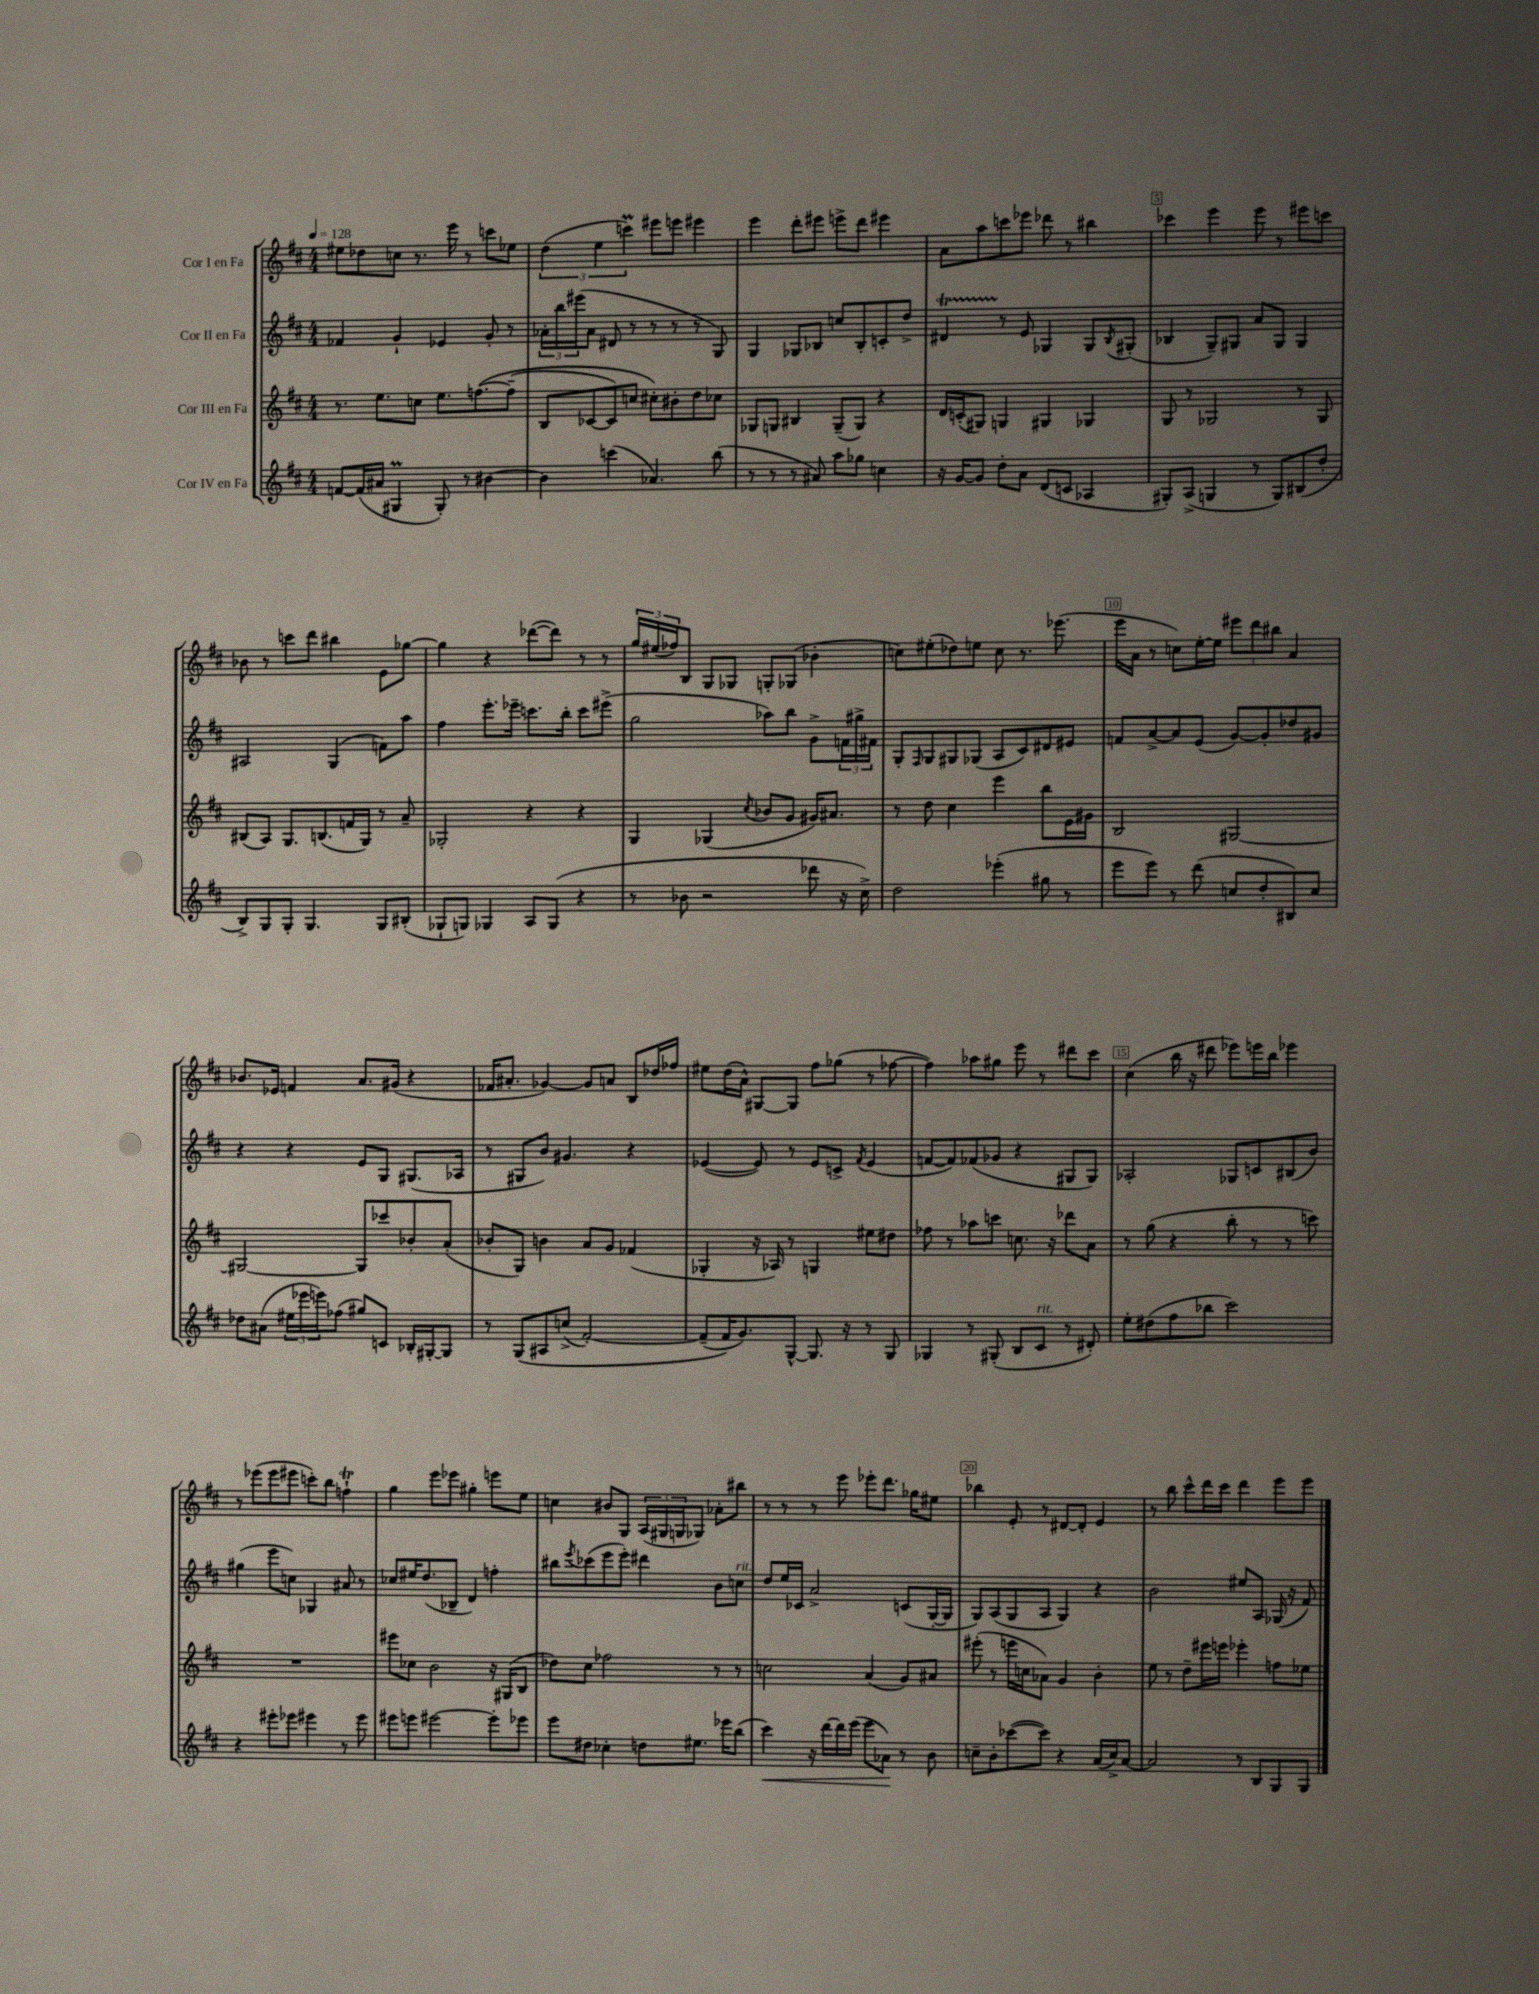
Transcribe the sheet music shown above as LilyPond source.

<<
\new StaffGroup <<
\new Staff = "s0" \with { instrumentName = "Cor I en Fa" } {
    \clef treble \key d \major \numericTimeSignature \time 4/4 \tempo 4 = 128
    eis''8 des''8 c''8 r8. e'''16 r8 c'''8 ees''8 |
    \tuplet 3/2 { d''4( e''4 c'''4\prall) } eis'''8 e'''8 eis'''4 |
    e'''4 d'''8-. eis'''8 e'''8-> d'''8 eis'''4 |
    a'8 a''8 c'''8 ees'''8 des'''8 r8 bis''4 |
    ces'''4 e'''4 e'''8 r8 eis'''8 c'''8 |
    bes'8 r8 c'''8 d'''8 bis''4 e'8 ges''8~ |
    ges''4 r4 des'''8~( des'''8) r8 r8 |
    \tuplet 3/2 { g''16 eis''16( fes''16) } b8 g8 ges8 g8-. ges8( bes'4-. |
    c''8) eis''8-.( des''8) e''8 c''8 r8. ees'''8.( |
    e'''16 a'16 r8 c''8) e''16~-. e''16 \tuplet 3/2 { eis'''8 d'''8 bis''8 } a'4 |
    bes'8. ees'16 f'4 a'8. gis'16( r4 |
    fes'16 ais'8.-. ges'4~) ges'8 a'8 b8 des''16 fes''16 |
    eis''8 d''16( a'16-^) gis8~ gis8 fis''8 ges''8( r8 fes''8~ |
    fes''4) aes''8 gis''8 e'''8 r8 dis'''8 cis'''8 |
    cis''4( b''16 r16 dis'''8 ees'''8) e'''16 b''16 ees'''4 |
    r8 ees'''8( ees'''8 eis'''8 c'''8-.) b''8 f''4-!\trill |
    g''4 e'''8 ees'''8 gis''4-. e'''8 e''8 |
    c''4 bis'8 g8 \tuplet 3/2 { a16( gis16 g16 } ges8) aes'8-. bis''8 |
    r8 r8 r8 e'''8 ees'''8-. d'''8. ges''16 eis''8 |
    bes''4 e'8-. r8 dis'8~ dis'8-. e'4 |
    r8 b''8 cis'''8-^ d'''16 cis'''16 d'''4 e'''8 e'''8 \bar "|." |
}
\new Staff = "s1" \with { instrumentName = "Cor II en Fa" } {
    \clef treble \key d \major \numericTimeSignature \time 4/4
    fes'4 g'4-! ees'4 g'8-. r8 |
    \tuplet 3/2 { aes'16-. b''16 eis'''16( } aes'8 dis'8 r8 r8 r8 r8 g8) |
    g4 ges8 bes8 c''8 bes8-. c'8-. d''8-> |
    dis'4\startTrillSpan r8\stopTrillSpan e'8 ges4 ges8 \acciaccatura { b8 } gis8-.( |
    bes4 g8--) gis8 a'8 gis8 gis4 |
    ais2 g4( f'8) a''8 |
    fis''4 e'''8.-. ees'''16-- c'''8. b''16-. c'''8 eis'''8->( |
    g''2 aes''8) b''8 g'8-> \tuplet 3/2 { f'16 gis''16-> fis'16 } |
    g8-. \grace { fis16 } g8 gis8 ges8( a8 cis'8) dis'8 eis'8 |
    f'8 a'8~-> a'8 e'8( g'8~) g'8-. des''8 gis'8 |
    r4 r4 e'8 g8 gis8.( aes16 |
    r8 gis8 b'8) gis'4. r4 |
    ees'4~( ees'8) r8 ees'8 c'8-> \acciaccatura { fis'8 } ees'4( |
    f'8~ f'8) fes'8( ges'8 r4 gis8 gis8) |
    aes2-. ges8 c'8 bis8( b'8) |
    gis''4( e'''8 c''8) ges4 ais'8 r8 |
    ces''8 eis''16 d''8.( bes8-- d'4) f''4-. |
    bis''8 \acciaccatura { e'''8 } ces'''8( e'''8 e'''8-.) dis'''4 b'8 c''8^\markup { \italic "rit." } |
    d''8 e''16 ces'16 a'2-> c'8( g16~-. g16 |
    g8) a8( g8 a8 g4) r4 |
    b'2 eis''8 a8 ges16( r16 fis'8) \bar "|." |
}
\new Staff = "s2" \with { instrumentName = "Cor III en Fa" } {
    \clef treble \key d \major \numericTimeSignature \time 4/4
    r8. e''8. c''8 e''8. f''8.~\( f''8--( |
    b8 ces'8~ ces'8) c''8 cis''8-.\) bis'8-. d''8 ces''8 |
    ges8 g8 bis4 g8--( g8) r4 |
    d'16 c'16-.( gis8) g4 gis4 ges4 |
    g8 r8 ges2 r8 ges8 |
    bis8( a8) g8. b8.( f'16 g16) r8 a'8-- |
    ges2-. r4 r4 |
    g4 ges4( \acciaccatura { cis''8 } bes'8 g'8 gis'16) ais'8. |
    r8 d''8 cis''4 e'''4 b''8 e'16 gis'16 |
    b2 gis2~ |
    gis2~ gis8 ces'''8 bes'8-. a'8-.( |
    bes'8-. g8) b'4 a'8 g'8 fes'4( |
    ges4-. r16 aes16) r8 g4 eis''8 dis''8 |
    fes''8 r8 aes''8 c'''8 c''8. r16 des'''8 a'8 |
    r8 g''8( r4 b''8-. r8 r8 c'''8) |
    R1 |
    eis'''8 ces''8 b'2 r16 gis16( b8 |
    des''8) cis''8 fes''2 r8 r8 |
    c''2 a'4( g'8) ais'8 |
    eis'''8-.( r8 e'''16 c''16 aes'8) g'4 b'4-. |
    e''8 r8 d''8-- eis'''16 e'''16 ees'''4-. f''8 ees''8 \bar "|." |
}
\new Staff = "s3" \with { instrumentName = "Cor IV en Fa" } {
    \clef treble \key d \major \numericTimeSignature \time 4/4
    f'8~ f'16( ais'16 gis4\prall gis8-.) r8 bis'4~ |
    bis'4 c'''4( aes'4.) b''8( |
    r8 r8 r8 ais'8) a''8 ges''8 c''4 |
    r16 g'16~ g'8 d''8-. a'8 d'8( c'8 aes4 |
    gis8-.) a8->( g4 r8 g8) bis8( d''8-. |
    b8->) g8 g8-. g4. g8 bis8-.( |
    ges8-! g8) ges4 a8 ges8( r4 |
    r8 bes'8 r2 des'''8 r16 cis''16->) |
    d''2 ees'''4-.( gis''8 r8 |
    e'''8 e'''8) r8 d'''8( c''8 d''8-. bis8) c''8 |
    des''8 ais'8( \tuplet 3/2 { eis''16 ees'''16 e'''16) } fes''8( gis''8) c'8 bes16-. gis16~-. gis8 |
    r8 g8\( ais8 c''8->( fis'2~-.) |
    fis'8--( fis'16\) g'8.) g8~-^ g8. r16 r8 g8 |
    ges4 r8 gis8-.( b8 cis'8^\markup { \italic "rit." } r8 dis'8-.) |
    e''8-. dis''8( fis''8 bes''8 cis'''2) |
    r4 eis'''8-. ees'''8 eis'''4 r8 eis'''8 |
    eis'''8 e'''8 eis'''2~ eis'''8-. ees'''8 |
    e'''8 dis''8 ces''4-. d''8 eis''8. ees'''16 b''8( |
    cis'''4\<) r16 d'''16~ d'''16 e'''16( e'''8 aes'8\!) r8 b'8 |
    c''8-- b'8-. ces'''8~( ces'''8) r4 a'16( c''16->) a'8~ |
    a'2 r8 b8 g8 g8 \bar "|." |
}
>>
>>
\layout { \context { \Score \override BarNumber.break-visibility = ##(#f #t #t) barNumberVisibility = #(every-nth-bar-number-visible 5) \override BarNumber.stencil = #(make-stencil-boxer 0.1 0.3 ly:text-interface::print) } }
